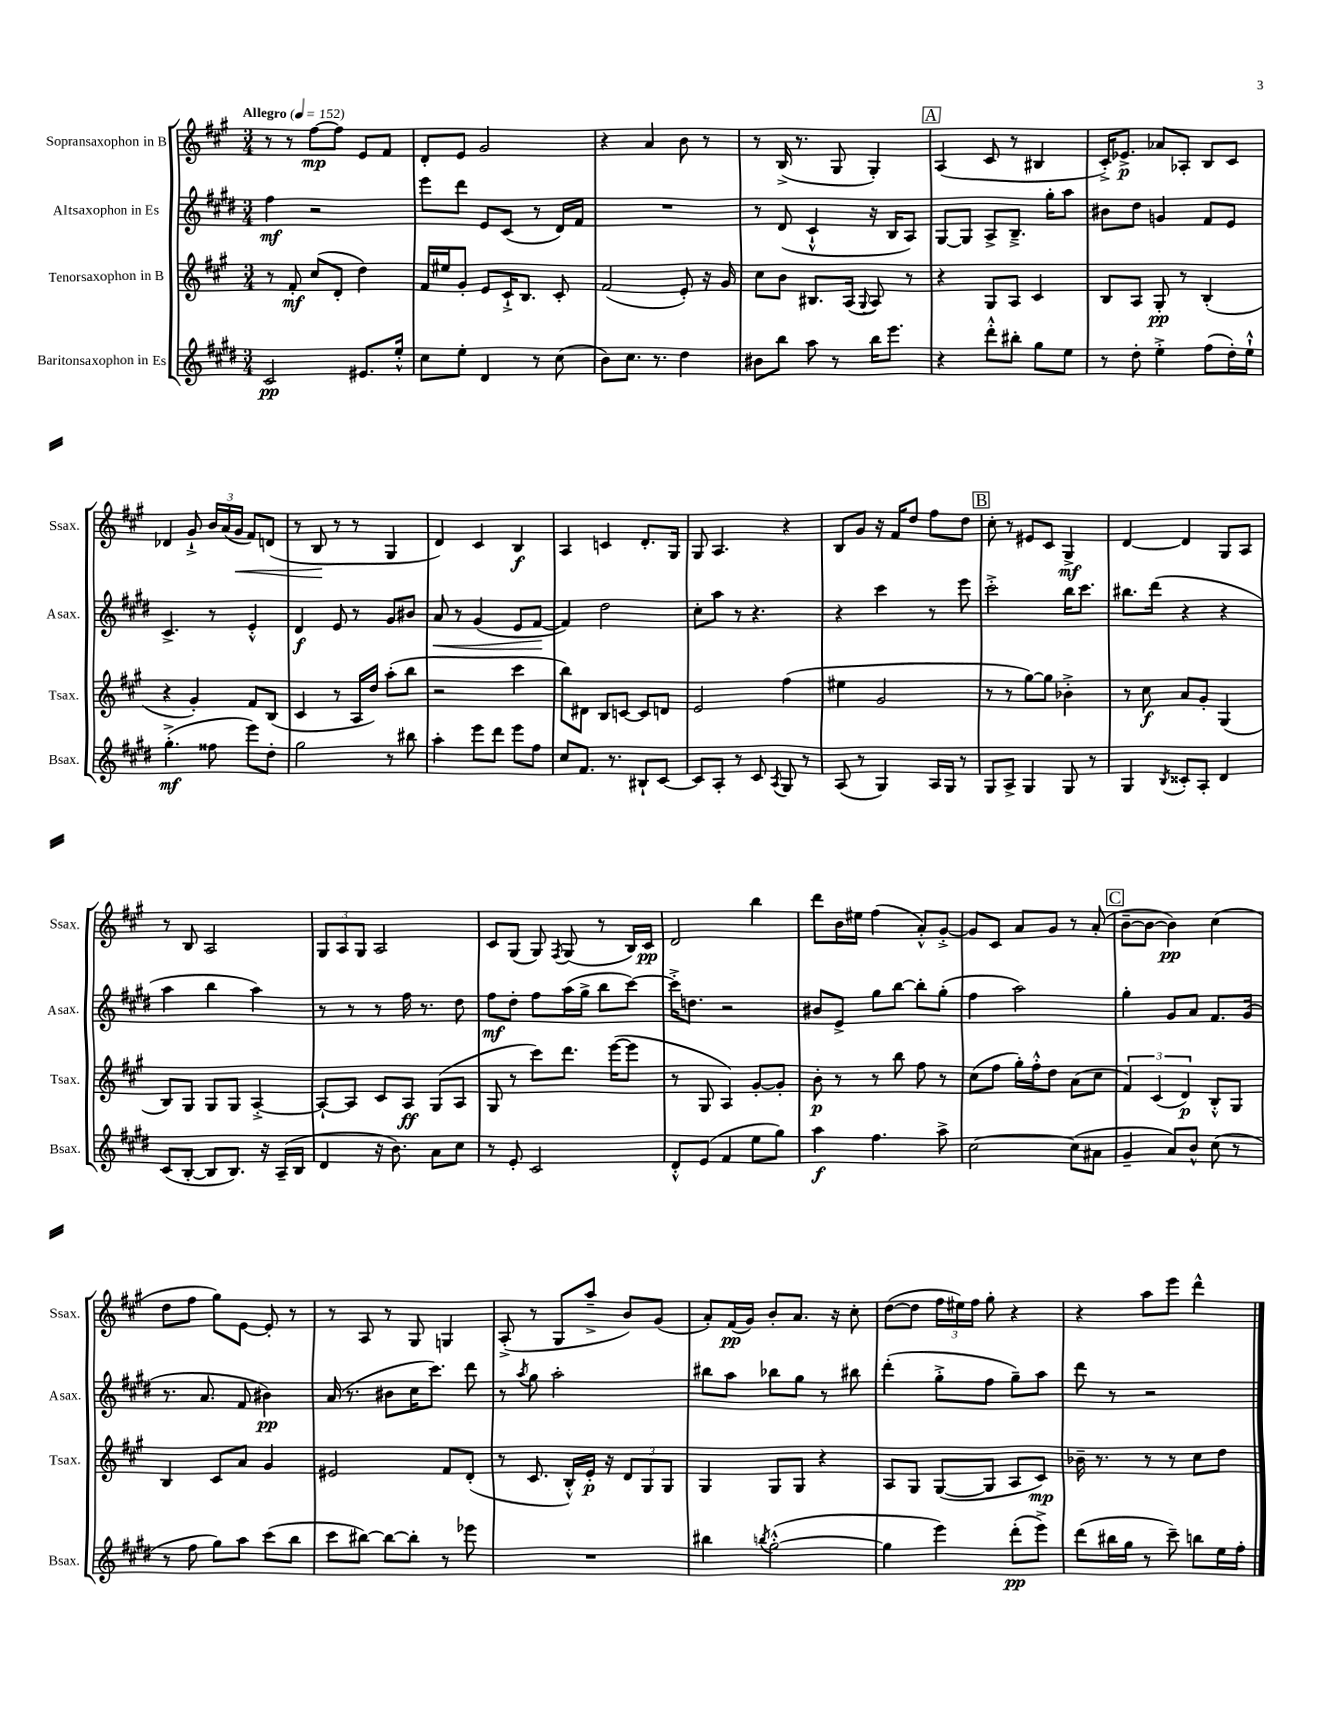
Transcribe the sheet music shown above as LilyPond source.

<<
\new StaffGroup <<
\new Staff = "s0" \with { instrumentName = "Sopransaxophon in B" shortInstrumentName = "Ssax." } {
    \clef treble \key a \major \numericTimeSignature \time 3/4 \tempo "Allegro" 4 = 152
    \autoBeamOff r8 r8 fis''8[~\mp fis''8] e'8[ fis'8] |
    d'8[-. e'8] gis'2 |
    r4 a'4 b'8 r8 |
    r8 b16->( r8. gis8 gis4-.) |
    \mark \markup { \box "A" } a4( cis'8 r8 bis4 |
    cis'16[-.->) ees'8.]->\p aes'8[ aes8]-. b8[ cis'8] |
    des'4 gis'8-!-> \tuplet 3/2 { b'16[ a'16( gis'16]\< } fis'8[) d'8]( |
    r8 b8\! r8 r8 gis4 |
    d'4) cis'4 b4\f |
    a4 c'4 d'8.[-. gis16] |
    gis8 a4. r4 |
    b8[ gis'8] r16 fis'16[ d''8] fis''8[ d''8] |
    \mark \markup { \box "B" } cis''8-. r8 eis'8[ cis'8] gis4->\mf |
    d'4~ d'4 gis8[ a8] |
    r8 b8 a2 |
    \tuplet 3/2 { gis8[ a8 gis8] } a2 |
    cis'8[ gis8]( gis8) \acciaccatura { fis8 } gis8( r8 b16[) cis'16]\pp |
    d'2 b''4 |
    d'''8[ b'16 eis''16] fis''4( a'8[-.-^) gis'8]~-.-> |
    gis'8[ cis'8] a'8[ gis'8] r8 a'8-.( |
    \mark \markup { \box "C" } b'8[~-- b'8]~ b'4\pp) cis''4( |
    d''8[ fis''8] gis''8[) e'8]~ e'8-. r8 |
    r8 a8 r8 gis8 g4 |
    a8-.->( r8 gis8[ a''8]---> b'8[) gis'8]( |
    a'8[-.) fis'16\pp( gis'16]) b'8[-. a'8.] r16 cis''8-. |
    d''8[~( d''8] \tuplet 3/2 { fis''16[ eis''16) fis''16] } gis''8-. r4 |
    r4 a''8[ e'''8] d'''4-^ \bar "|." |
}
\new Staff = "s1" \with { instrumentName = "Altsaxophon in Es" shortInstrumentName = "Asax." } {
    \clef treble \key e \major \numericTimeSignature \time 3/4
    \autoBeamOff fis''4\mf r2 |
    e'''8[ dis'''8] e'8[ cis'8]( r8 dis'16[) fis'16] |
    R2. |
    r8 dis'8( cis'4-!-^ r16 b16[ a8]) |
    \mark \markup { \box "A" } gis8[~ gis8] a8[-> b8.]---> gis''16[-. a''8] |
    bis'8[ dis''8] g'4 fis'8[ e'8] |
    cis'4.-> r8 e'4-.-^ |
    dis'4\f e'8 r8 gis'8[ bis'8] |
    a'8\< r8 gis'4( e'8[ fis'8]~\! |
    fis'4) dis''2 |
    cis''8[-. a''8] r8 r4. |
    r4 cis'''4 r8 e'''8 |
    \mark \markup { \box "B" } cis'''2-.-> b''16[ cis'''8.] |
    bis''8.[ dis'''16]( r4 r4 |
    a''4 b''4 a''4) |
    r8 r8 r8 fis''16 r8. dis''8 |
    fis''8[\mf dis''8]-. fis''8[ a''16( gis''16]-> b''8[ cis'''8]~) |
    cis'''16[-.-> d''8.] r2 |
    bis'8[ e'8]-> gis''8[ b''8]~ b''8[-. gis''8]-.( |
    fis''4 a''2) |
    \mark \markup { \box "C" } gis''4-. gis'8[ a'8] fis'8.[ gis'16]( |
    r8. a'8. fis'8 bis'4\pp) |
    a'16( r8. bis'8[ cis''16 cis'''8.]) dis'''8 |
    r8 \acciaccatura { a''8 } gis''8 a''2-. |
    bis''8[ a''8] bes''8[ gis''8] r8 bis''8 |
    dis'''4-.( gis''8[-.-> fis''8] gis''8[--) a''8] |
    dis'''8 r8 r2 \bar "|." |
}
\new Staff = "s2" \with { instrumentName = "Tenorsaxophon in B" shortInstrumentName = "Tsax." } {
    \clef treble \key a \major \numericTimeSignature \time 3/4
    \autoBeamOff r8 fis'8-.\mf cis''8[( d'8]-. d''4) |
    fis'16[ eis''16 gis'8]-. e'8[ cis'16-!-> b8.] cis'8-. |
    fis'2( e'8-.) r16 gis'16 |
    cis''8[ b'8] bis8.[ a16]( \appoggiatura { gis8 } a8) r8 |
    \mark \markup { \box "A" } r4 gis8[ a8] cis'4 |
    b8[ a8] gis8-.\pp r8 b4-.( |
    r4 gis'4-.) fis'8[ b8]( |
    cis'4 r8 a16[ d''16]) a''8[-.( b''8] |
    r2 cis'''4 |
    b''8[) dis'8] b8[ c'8]~ c'8[ d'8] |
    e'2 fis''4( |
    eis''4 gis'2 |
    \mark \markup { \box "B" } r8 r8 gis''8[~) gis''8] bes'4-.-> |
    r8 cis''8\f a'8[ gis'8]-. gis4( |
    b8[) gis8] gis8[ gis8] a4~-.-> |
    a8[~-! a8] cis'8[ a8]\ff gis8[( a8] |
    gis8 r8 cis'''8[) d'''8.] e'''16[~( e'''8] |
    r8 gis8 a4) gis'8[~-. gis'8]-. |
    b'8-.\p r8 r8 b''8 fis''8 r8 |
    cis''8[( fis''8] gis''16[-.) fis''16-.-^ d''8] a'8[( cis''8] |
    \mark \markup { \box "C" } \tuplet 3/2 { fis'4) cis'4( d'4\p) } b8[-.-^ gis8] |
    b4 cis'8[ a'8] gis'4 |
    eis'2 fis'8[ d'8]-.( |
    r8 cis'8. b16[-.-^) e'16]-.\p r16 \tuplet 3/2 { d'8[ gis8 gis8] } |
    gis4 gis8[ gis8] r4 |
    a8[ gis8] gis8[~( gis8] a8[ cis'8]\mp) |
    bes'16-- r8. r8 r8 cis''8[ d''8] \bar "|." |
}
\new Staff = "s3" \with { instrumentName = "Baritonsaxophon in Es" shortInstrumentName = "Bsax." } {
    \clef treble \key e \major \numericTimeSignature \time 3/4
    \autoBeamOff cis'2\pp eis'8.[ e''16]-.-^ |
    cis''8[ e''8]-. dis'4 r8 cis''8( |
    b'8[) cis''8.] r8. dis''4 |
    bis'8[ b''8] a''8 r8 b''16[ e'''8.] |
    \mark \markup { \box "A" } r4 dis'''8[-.-^ bis''8]-. gis''8[ e''8] |
    r8 dis''8-. e''4-.-> fis''8[( dis''16-.) e''16]-!-^ |
    gis''4.-.->\mf( fisis''8 e'''8[) dis''8]-. |
    gis''2 r8 bis''8 |
    a''4-. e'''8[ dis'''8] e'''8[ fis''8] |
    cis''8[ fis'8.] r8. bis8[-! cis'8]~ |
    cis'8[ a8]-. r8 cis'8 \acciaccatura { a8 } gis8 r8 |
    a8( r8 gis4) a16[ gis16] r8 |
    \mark \markup { \box "B" } gis8[ a8]-> gis4 gis8 r8 |
    gis4 \acciaccatura { b8 } cisis'8[-. a8]-. dis'4 |
    cis'8[( b8]~-. b8[ b8.]) r16 a16[--( b16] |
    dis'4 r16 b'8.) a'8[ cis''8] |
    r8 e'8-. cis'2 |
    dis'8[-.-^ e'8]( fis'4 e''8[ gis''8]) |
    a''4\f fis''4. a''8-> |
    cis''2~ cis''8[( ais'8] |
    \mark \markup { \box "C" } gis'4-- a'8[) b'8]-^ cis''8( r8 |
    r8 fis''8 gis''8[) a''8] cis'''8[( b''8] |
    cis'''8[ bis''8]~) bis''8[~ bis''8]-. r8 ees'''8 |
    R2. |
    bis''4 \acciaccatura { b''8 } gis''2~-.-^( |
    gis''4 e'''4) dis'''8[-.\pp( e'''8]->) |
    dis'''8[( bis''16 gis''16] r8 cis'''8--) b''8[ e''16 fis''16]-. \bar "|." |
}
>>
>>
\layout { \context { \Score \remove "Bar_number_engraver" } }
